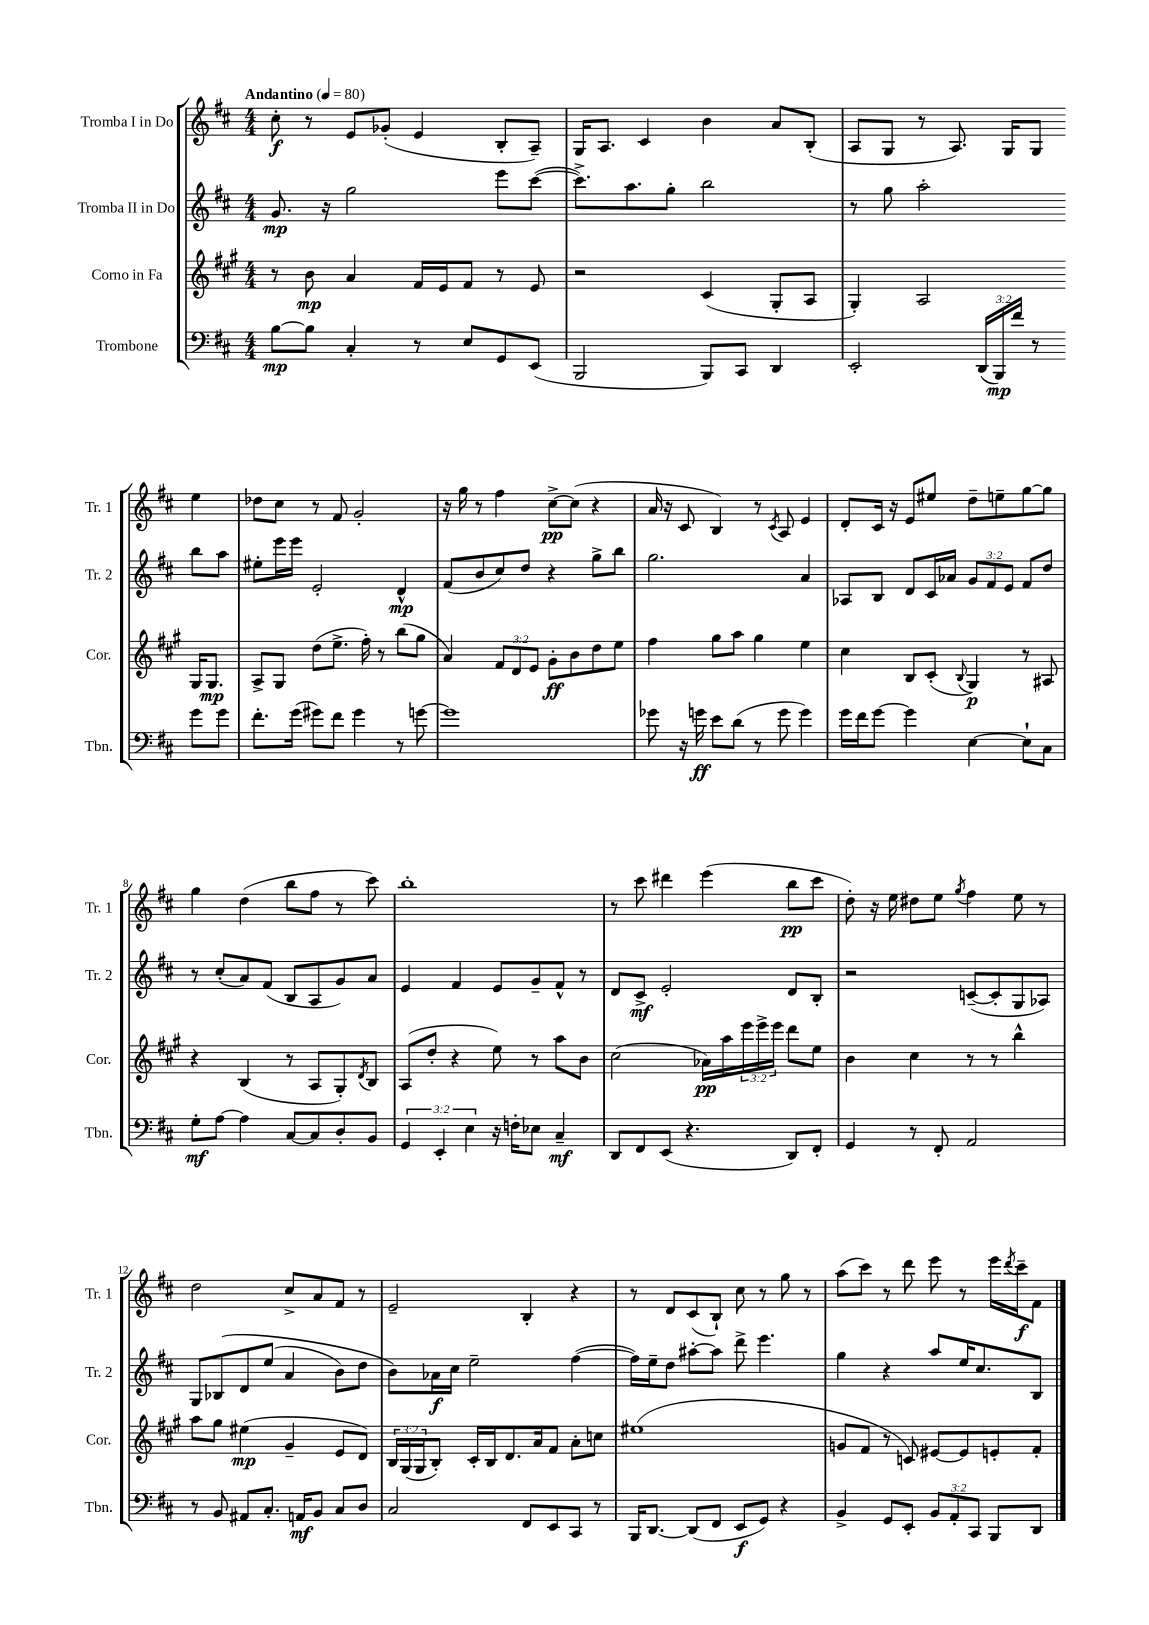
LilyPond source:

<<
\new StaffGroup <<
\new Staff = "s0" \with { instrumentName = "Tromba I in Do" shortInstrumentName = "Tr. 1" } {
    \clef treble \key d \major \numericTimeSignature \time 4/4 \tempo "Andantino" 4 = 80
    cis''8-.\f r8 e'8 ges'8-.( e'4 b8-. a8--) |
    g16 a8. cis'4 b'4 a'8 b8-.( |
    a8 g8 r8 a8.) g16 g8 e''4 |
    des''8 cis''8 r8 fis'8 g'2-. |
    r16 g''16 r8 fis''4 cis''8~->\pp cis''8( r4 |
    a'16 r16 cis'8 b4) r8 \acciaccatura { cis'8 } a8 e'4 |
    d'8-. cis'16 r16 e'8 eis''8 d''8-- e''8-- g''8~ g''8 |
    g''4 d''4( b''8 fis''8 r8 cis'''8) |
    b''1-. |
    r8 cis'''8 dis'''4 e'''4( b''8\pp cis'''8 |
    d''8-.) r16 e''16 dis''8 e''8 \acciaccatura { g''8 } fis''4 e''8 r8 |
    d''2 cis''8-> a'8 fis'8 r8 |
    e'2-- b4-. r4 |
    r8 d'8 cis'8( b8-!) cis''8 r8 g''8 r8 |
    a''8( cis'''8) r8 d'''8 e'''8 r8 e'''16 \acciaccatura { d'''8 } cis'''16--\f fis'8 \bar "|." |
}
\new Staff = "s1" \with { instrumentName = "Tromba II in Do" shortInstrumentName = "Tr. 2" } {
    \clef treble \key d \major \numericTimeSignature \time 4/4 \override Staff.TupletNumber.text = #tuplet-number::calc-fraction-text
    g'8.\mp r16 g''2 e'''8 cis'''8~( |
    cis'''8.->) a''8. g''8-. b''2 |
    r8 g''8 a''2-. b''8 a''8 |
    eis''8-. e'''16 e'''16 e'2-. d'4-^\mp |
    fis'8( b'8 cis''8) d''8 r4 g''8-> b''8 |
    g''2. a'4 |
    aes8 b8 d'8 cis'16 aes'16 \tuplet 3/2 { g'8 fis'8 e'8 } fis'8 d''8 |
    r8 cis''8-.( a'8) fis'8( b8 a8 g'8) a'8 |
    e'4 fis'4 e'8 g'8-- fis'8-^ r8 |
    d'8 cis'8->\mf e'2-. d'8 b8-. |
    r2 c'8~--( c'8-. g8 aes8) |
    g8 bes8\( d'8 e''8( a'4 b'8) d''8 |
    b'8\) aes'16\f cis''16 e''2-- fis''4~( |
    fis''16) e''16-- d''8 ais''8~-. ais''8 d'''8-> e'''4. |
    g''4 r4 a''8 e''16 cis''8. b8 \bar "|." |
}
\new Staff = "s2" \with { instrumentName = "Corno in Fa" shortInstrumentName = "Cor." } {
    \clef treble \key a \major \numericTimeSignature \time 4/4 \override Staff.TupletNumber.text = #tuplet-number::calc-fraction-text
    r8 b'8\mp a'4 fis'16 e'16 fis'8 r8 e'8 |
    r2 cis'4( gis8-. a8 |
    gis4-.) a2 gis16 gis8.\mp |
    a8-> gis8 d''8( e''8.-> fis''16-.) r8 b''8( gis''8 |
    a'4) \tuplet 3/2 { fis'8 d'8 e'8 } gis'8-.\ff b'8 d''8 e''8 |
    fis''4 gis''8 a''8 gis''4 e''4 |
    cis''4 b8 cis'8-.( \appoggiatura { b8 } gis4\p) r8 ais8 |
    r4 b4( r8 a8 gis8-.) \acciaccatura { d'8 } b8 |
    a8( d''8-. r4 e''8) r8 a''8 b'8 |
    cis''2( aes'16\pp) a''16 \tuplet 3/2 { e'''16 e'''16-> e'''16 } d'''8 e''8 |
    b'4 cis''4 r8 r8 b''4-^ |
    a''8 gis''8 eis''4\mp( gis'4-- e'8 d'8) |
    \tuplet 3/2 { b16 gis16( gis16 } b8-.) cis'16-. b16 d'8. a'16 fis'8 a'8-. c''8 |
    eis''1( |
    g'8 fis'8 r8 c'8) eis'8~ eis'8 e'8-. fis'8-. \bar "|." |
}
\new Staff = "s3" \with { instrumentName = "Trombone" shortInstrumentName = "Tbn." } {
    \clef bass \key d \major \numericTimeSignature \time 4/4 \override Staff.TupletNumber.text = #tuplet-number::calc-fraction-text
    b8~\mp b8 cis4-. r8 e8 g,8 e,8( |
    b,,2 b,,8) cis,8 d,4 |
    e,2-. \tuplet 3/2 { d,16( b,,16\mp) fis'16 } r8 g'8 g'8 |
    fis'8.-. g'16( gis'8) fis'8 gis'4 r8 g'8~ |
    g'1 |
    ges'8 r16 g'16\ff e'8 d'8( r8 g'8 g'4) |
    g'16 fis'16 g'8~ g'4 e4~ e8-! cis8 |
    g8-.\mf a8~ a4 cis8~ cis8 d8-. b,8 |
    \tuplet 3/2 { g,4 e,4-. e4 } r16 f16-. ees8 cis4--\mf |
    d,8 fis,8 e,8( r4. d,8) fis,8-. |
    g,4 r8 fis,8-. a,2 |
    r8 b,8 ais,8 cis8.-. a,16\mf b,8 cis8 d8 |
    cis2 fis,8 e,8 cis,8 r8 |
    b,,16 d,8.~ d,8( fis,8 e,8\f g,8) r4 |
    b,4-> g,8 e,8-. \tuplet 3/2 { b,8 a,8-. cis,8 } b,,8 d,8 \bar "|." |
}
>>
>>
